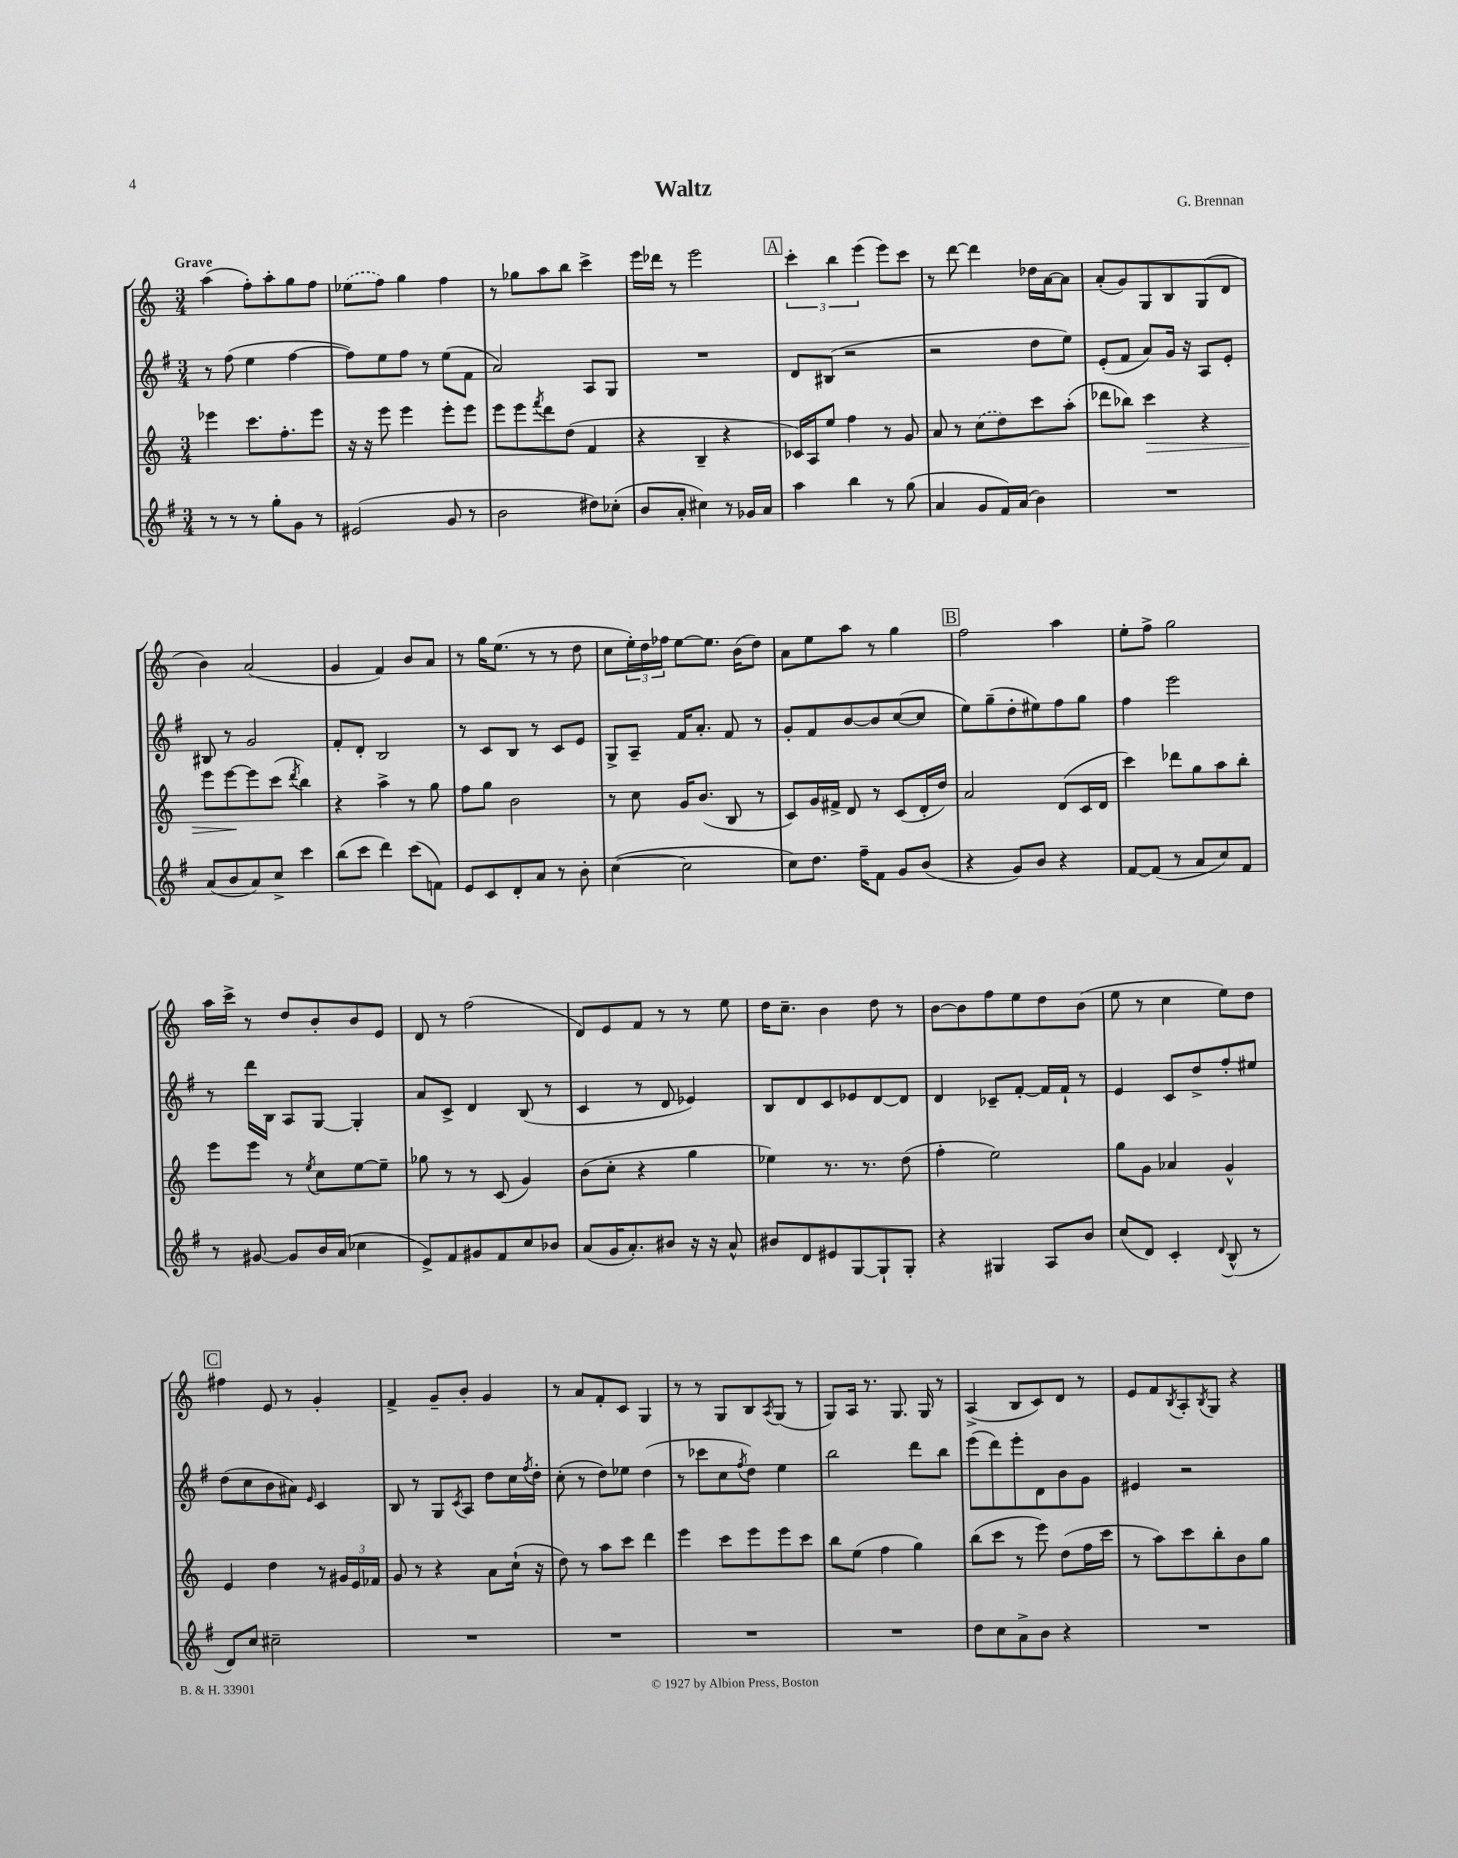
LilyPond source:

\header { title = "Waltz" composer = "G. Brennan" }
<<
\new StaffGroup <<
\new Staff = "s0" {
    \clef treble \key c \major \numericTimeSignature \time 3/4 \tempo "Grave"
    a''4( f''8-.) a''8-. g''8 f''8 |
    \once \slurDashed ees''8( f''8) g''4 f''4 |
    r8 ges''8 a''8 b''8 c'''4-> |
    e'''16 des'''16 r8 e'''2 |
    \mark \markup { \box "A" } \tuplet 3/2 { c'''4-. b''4 e'''4( } e'''8) c'''8 |
    r8 d'''8~ d'''4 des''16 a'16~ a'8 |
    a'8-.( g'8) g8 b8 g8( d'8 |
    b'4) a'2( |
    g'4 f'4) b'8 a'8 |
    r8 g''16 e''8.( r8 r8 d''8 |
    c''8 \tuplet 3/2 { e''16-.) d''16 fes''16 } e''8~ e''8. b'16( d''8) |
    a'8 e''8 a''8 r8 g''4 |
    \mark \markup { \box "B" } f''2 a''4 |
    e''8-. f''8-> g''2 |
    a''16 c'''16-> r8 d''8 b'8-. b'8 e'8 |
    d'8 r8 f''2( |
    d'8) e'8 f'8 r8 r8 e''8 |
    d''16 c''8.-- b'4 d''8 r8 |
    b'8~ b'8 f''8 e''8 d''8 b'8( |
    e''8 r8 c''4 e''8) d''8 |
    \mark \markup { \box "C" } fis''4 e'8 r8 g'4-. |
    f'4-> g'8-- b'8-. g'4 |
    r8 a'8 f'8-. c'8 g4 |
    r8 r8 g8 b8 \acciaccatura { a8 } g8( r8 |
    g8) a16 r8. g8. g16 r8 |
    a4->( b8 c'8) d'8 r8 |
    e'8 f'8 \acciaccatura { b8 } a8-. \acciaccatura { b8 } g8 r4 \bar "|." |
}
\new Staff = "s1" {
    \clef treble \key g \major \numericTimeSignature \time 3/4
    r8 fis''8( e''4 fis''4~ |
    fis''8) e''8 fis''8 r8 e''8( fis'8 |
    a'2) a8 g8 |
    R2. |
    \mark \markup { \box "A" } d'8 bis8( r2 |
    r2 d''8 e''8) |
    e'8-.( fis'8 a'8) g'16 r16 a8 e'8-. |
    bis8 r8 g'2 |
    fis'8-. d'8-. b2 |
    r8 c'8 b8 r8 c'8 e'8 |
    g8-> a8-- fis'16 a'8.-. fis'8 r8 |
    g'8-. fis'8 b'8~ b'8 c''8~( c''8 |
    \mark \markup { \box "B" } e''8) g''8--( d''8-. eis''8) fis''8 g''8 |
    fis''4 e'''2 |
    r8 d'''16 b16 a8 g8~ g4-. |
    a'8 c'8-> d'4 b8( r8 |
    c'4 r8 d'8 ees'4) |
    b8 d'8 c'8 ees'8 d'8~ d'8 |
    d'4 ces'8-- fis'8~-. fis'16 fis'16-! r8 |
    e'4 c'8 d''8-> fis''8-. eis''8 |
    \mark \markup { \box "C" } d''8( c''8 b'8 ais'8) \grace { e'16 } c'4 |
    b8 r8 g8 \acciaccatura { c'8 } a8 d''8 c''16 \acciaccatura { fis''8 } d''16-. |
    c''8-.( r8 d''8) ees''8 d''4( |
    r8 ces'''8 c''8 \acciaccatura { fis''8 } d''8) e''4 |
    b''2 d'''8 b''8 |
    e'''8( d'''8) e'''8-. d'8 b'8 g'8 |
    eis'4 r2 \bar "|." |
}
\new Staff = "s2" {
    \clef treble \key c \major \numericTimeSignature \time 3/4
    ees'''4 c'''8. f''8.-. ees'''8 |
    r16 r16 e'''8 e'''4 e'''8-. e'''8 |
    e'''8 e'''8 \acciaccatura { f'''8 } d'''8 d''8( f'4 |
    r4 b4-- r4 |
    \mark \markup { \box "A" } ces'16) a16 e''8 f''4 r8 g'8 |
    a'8 r8 \once \slurDashed c''8( d''8) c'''8 a''8-.( |
    des'''8 bes''8) c'''4\> r4 |
    e'''8 e'''8~\! e'''8 c'''8( \acciaccatura { d'''8 } b''4) |
    r4 a''4-> r8 g''8 |
    f''8 g''8 b'2 |
    r8 c''8 g'16 b'8.( b8 r8 |
    c'8) g'16 fis'16-> d'8 r8 c'8( d'16-. d''16) |
    \mark \markup { \box "B" } a'2 d'8( c'16 d'16 |
    c'''4) des'''8 g''8 a''8 b''8-. |
    e'''8 e'''8 r8 \acciaccatura { e''8 } c''8 e''8~ e''8-- |
    ges''8 r8 r8 c'8( g'4) |
    b'8( c''8-. r4 g''4 |
    ees''4) r8. r8. d''8( |
    f''4-. e''2) |
    g''8 g'8 aes'4 g'4-^ |
    \mark \markup { \box "C" } e'4 d''4 r8 \tuplet 3/2 { gis'16 e'16 fes'16 } |
    g'8 r8 r4 a'8 c''16-!( r16 |
    d''8) r8 a''8 c'''8 d'''4 |
    e'''4 c'''8 e'''8 e'''8 c'''8 |
    b''8 e''8( f''4 g''4) |
    b''8( c'''8 r8 e'''8) d''8( f''16 c'''16 |
    r8 a''8) c'''8 b''8-. b'8 g''8 \bar "|." |
}
\new Staff = "s3" {
    \clef treble \key g \major \numericTimeSignature \time 3/4
    r8 r8 r8 g''8-. g'8 r8 |
    eis'2( g'8 r8 |
    b'2 dis''8) ces''8-.( |
    b'8 a'8-. cis''4) r8 ges'16 a'16 |
    \mark \markup { \box "A" } a''4 b''4 r8 g''8( |
    a'4 g'8 fis'16) a'16( b'4) |
    R2. |
    a'8( b'8 a'8) c''8-> c'''4 |
    b''8( c'''8 d'''4) c'''8( f'8) |
    e'8 c'8 d'8-. a'8 r8 b'8-. |
    c''4~( c''2 |
    c''8) d''8. fis''16-- fis'8 g'8 b'8( |
    \mark \markup { \box "B" } r4 g'8) b'8 r4 |
    fis'8~ fis'8( r8 a'8 c''8) fis'8 |
    r8 gis'8~ gis'8 b'16 a'16( ces''4 |
    e'8->) fis'8 gis'8 fis'8 c''8 bes'8 |
    a'8( g'16 a'8.-.) bis'8 r16 r16 a'8-^ |
    bis'8 d'8 eis'8 g8~ g8-! g8-. |
    r4 gis4 a8 b'8 |
    c''8( d'8) c'4-. \appoggiatura { d'8 } b8-^( r8 |
    \mark \markup { \box "C" } d'8) c''8 cis''2-- |
    R2. |
    R2. |
    R2. |
    R2. |
    d''8 c''8 a'8-> b'8 r4 |
    R2. \bar "|." |
}
>>
>>
\layout { \context { \Score \remove "Bar_number_engraver" } }
